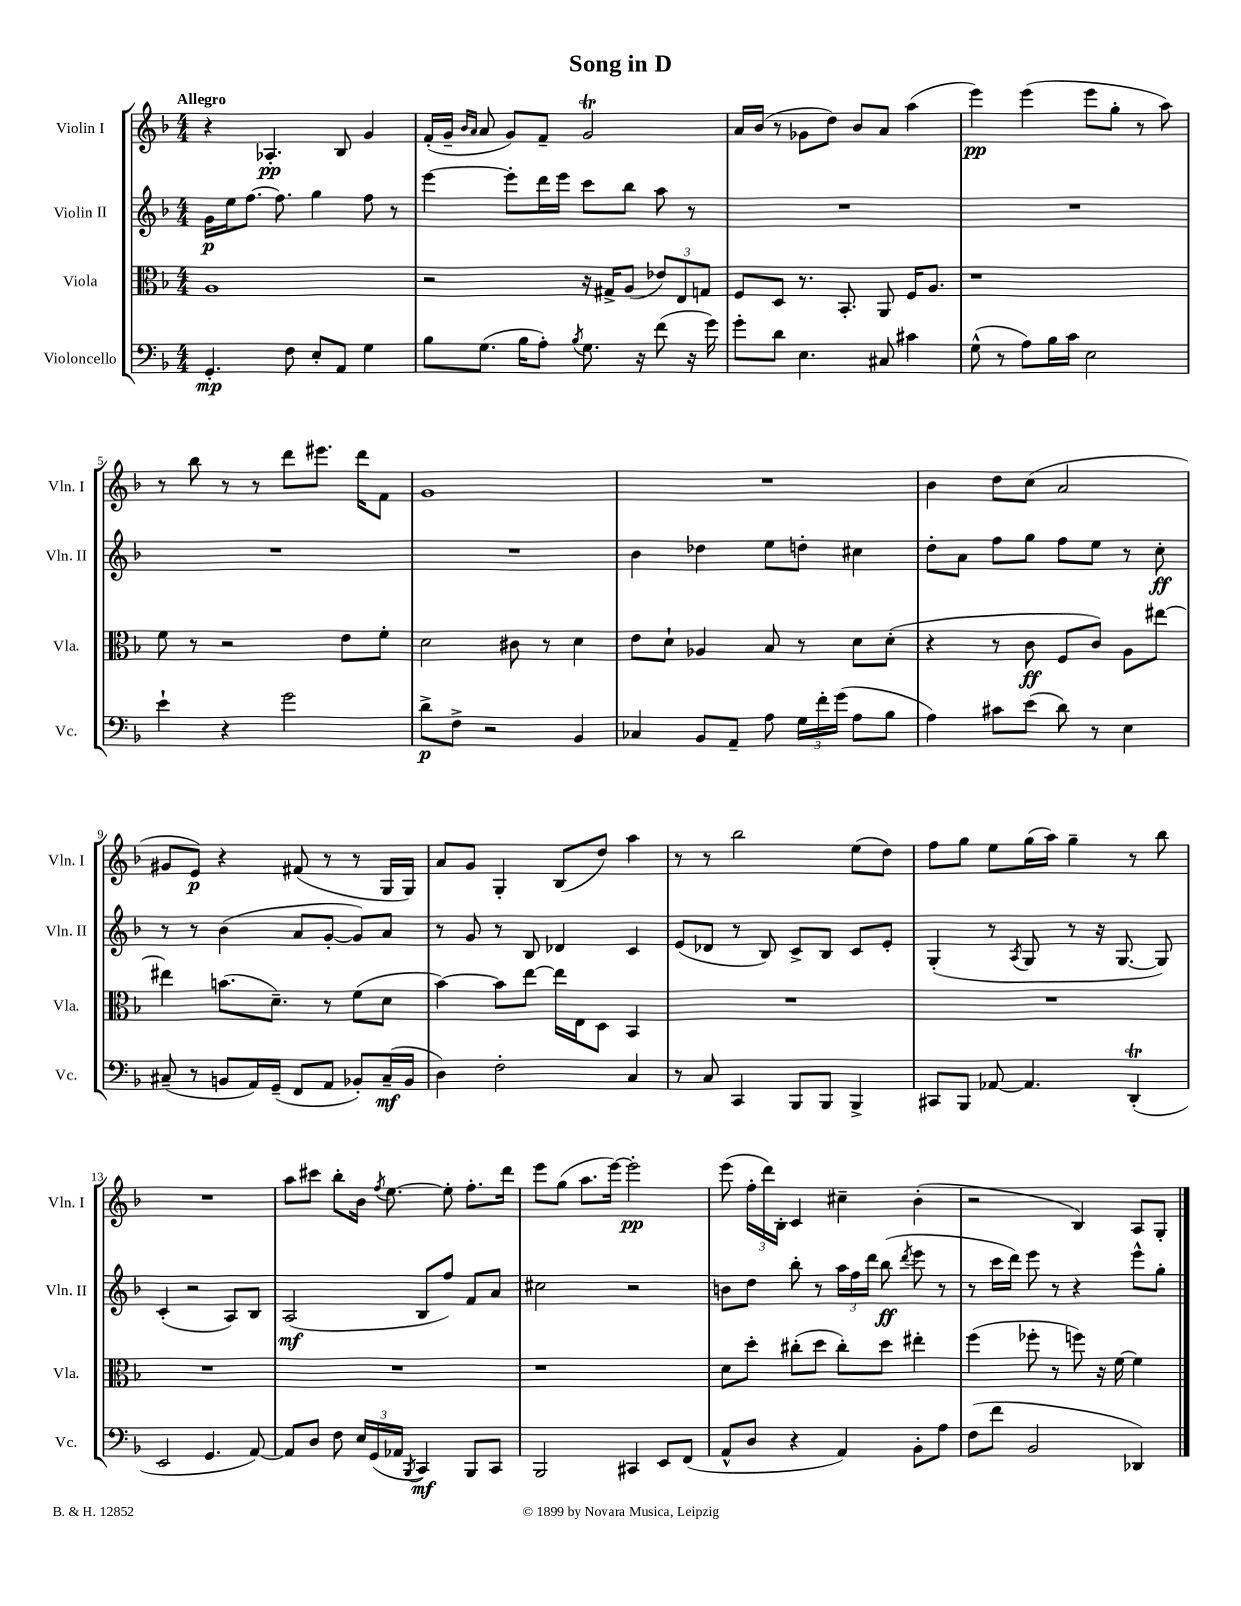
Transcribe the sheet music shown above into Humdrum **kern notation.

**kern	**dynam	**kern	**dynam	**kern	**dynam	**kern	**dynam
*part4	*part4	*part3	*part3	*part2	*part2	*part1	*part1
*staff4	*staff4	*staff3	*staff3	*staff2	*staff2	*staff1	*staff1
*I"Violoncello	*	*I"Viola	*	*I"Violin II	*	*I"Violin I	*
*I'Vc.	*	*I'Vla.	*	*I'Vln. II	*	*I'Vln. I	*
*clefF4	*	*clefC3	*	*clefG2	*	*clefG2	*
*k[b-]	*	*k[b-]	*	*k[b-]	*	*k[b-]	*
*M4/4	*	*M4/4	*	*M4/4	*	*M4/4	*
=1	=1	=1	=1	=1	=1	=1	=1
!	!	!	!	!	!	!LO:TX:a:B:t=Allegro	!
4.GG'/	mp	1A	.	16g\LL	p	4r	.
.	.	.	.	16ee\J	.	.	.
.	.	.	.	[8.ff\J	.	.	.
.	.	.	.	.	.	4.A-X'/	pp
.	.	.	.	8.ff\]	.	.	.
8F\	.	.	.	.	.	.	.
8E'/L	.	.	.	4gg\	.	.	.
8AA/J	.	.	.	.	.	8B-/	.
4G\	.	.	.	8ff\	.	4g/	.
.	.	.	.	8r	.	.	.
=2	=2	=2	=2	=2	=2	=2	=2
8B-\L	.	2r	.	[4eee\	.	(16f'/LL	.
.	.	.	.	.	.	16g~/JJ	.
.	.	.	.	.	.	16qqb-/LL	.
.	.	.	.	.	.	16qqa/JJ	.
(8.G\J	.	.	.	.	.	8a/	.
.	.	.	.	8eee'\L]	.	8g/L)	.
16B-\KL	.	.	.	.	.	.	.
8A'\J)	.	.	.	16ddd\L	.	8f~/J	.
.	.	.	.	16eee\JJ	.	.	.
8qB-/	.	.	.	.	.	.	.
8.G\	.	16r	.	8ccc\L	.	2gT/	.
.	.	16G#X^/KL	.	.	.	.	.
.	.	(8A/J	.	8bb-\J	.	.	.
16r	.	.	.	.	.	.	.
(8f\	.	12e-X/L)	.	8aa\	.	.	.
.	.	12E/	.	.	.	.	.
16r	.	.	.	8r	.	.	.
.	.	12Gn/J	.	.	.	.	.
16g\)	.	.	.	.	.	.	.
=3	=3	=3	=3	=3	=3	=3	=3
8g'\L	.	8F/L	.	1r	.	16a/LL	.
.	.	.	.	.	.	(16b-/JJ	.
8d\J	.	8D/J	.	.	.	8r	.
4.E\	.	8.r	.	.	.	8g-X\L	.
.	.	.	.	.	.	8dd\J)	.
.	.	8.BB-'/	.	.	.	.	.
.	.	.	.	.	.	8b-/L	.
8C#X/	.	8AA/	.	.	.	8a/J	.
4c#X\	.	16F/KL	.	.	.	(4aa\	.
.	.	8.A/J	.	.	.	.	.
=4	=4	=4	=4	=4	=4	=4	=4
(8G^^\	.	1r	.	1r	.	4eee\)	pp
8r	.	.	.	.	.	.	.
8A\L)	.	.	.	.	.	(4eee\	.
16B-\L	.	.	.	.	.	.	.
16c\JJ	.	.	.	.	.	.	.
2E\	.	.	.	.	.	8eee\L	.
.	.	.	.	.	.	8gg'\J	.
.	.	.	.	.	.	8r	.
.	.	.	.	.	.	8aa\)	.
!!LO:LB:g=z
=5	=5	=5	=5	=5	=5	=5	=5
4e`\	.	8f\	.	1r	.	8r	.
.	.	8r	.	.	.	8bb-\	.
4r	.	2r	.	.	.	8r	.
.	.	.	.	.	.	8r	.
2g\	.	.	.	.	.	8ddd\L	.
.	.	.	.	.	.	8.eee#X\J	.
.	.	8e\L	.	.	.	.	.
.	.	.	.	.	.	16ddd\KL	.
.	.	8f'\J	.	.	.	8f\J	.
=6	=6	=6	=6	=6	=6	=6	=6
8d^\L	p	2d\	.	1r	.	1g	.
8F^\J	.	.	.	.	.	.	.
2r	.	.	.	.	.	.	.
.	.	8c#X\	.	.	.	.	.
.	.	8r	.	.	.	.	.
4BB-/	.	4d\	.	.	.	.	.
=7	=7	=7	=7	=7	=7	=7	=7
4C-X/	.	8e\L	.	4b-\	.	1r	.
.	.	8d`\J	.	.	.	.	.
8BB-/L	.	4A-X/	.	4dd-X\	.	.	.
8AA~/J	.	.	.	.	.	.	.
8A\	.	8B-/	.	8ee\L	.	.	.
24G\LL	.	8r	.	8ddn'\J	.	.	.
24f'\	.	.	.	.	.	.	.
(24g\JJ	.	.	.	.	.	.	.
8A\L	.	8d\L	.	4cc#X\	.	.	.
8B-\J	.	(8d'\J	.	.	.	.	.
=8	=8	=8	=8	=8	=8	=8	=8
4A\)	.	4r	.	8dd'\L	.	4b-\	.
.	.	.	.	8a\J	.	.	.
8c#X\L	.	8r	.	8ff\L	.	8dd\L	.
(8e\J	.	8c\	ff	8gg\J	.	(8cc\J	.
8d\)	.	8F/L	.	8ff\L	.	2a/	.
8r	.	8c/J)	.	8ee\J	.	.	.
4E\	.	8A\L	.	8r	.	.	.
.	.	[8ee#X\J	.	8cc'\	ff	.	.
!!LO:LB:g=z
=9	=9	=9	=9	=9	=9	=9	=9
(8C#X~/	.	4ee#X\]	.	8r	.	8g#X/L	.
8r	.	.	.	8r	.	8e/J)	p
8BBn/L	.	(8.bn\L	.	(4b-\	.	4r	.
16AA/L)	.	.	.	.	.	.	.
(16GG~/JJ	.	8.d~\J)	.	.	.	.	.
8FF/L	.	.	.	8a/L	.	(8f#X/	.
8AA/J	.	8r	.	[8g'/J	.	8r	.
8BB-X'/L)	.	(8f\L	.	8g/L])	.	8r	.
(16C#~/L	mf	8d\J	.	8a/J	.	16G/LL	.
16BB-/JJ	.	.	.	.	.	16G/JJ)	.
=10	=10	=10	=10	=10	=10	=10	=10
4D\)	.	[4b-\)	.	8r	.	8a/L	.
.	.	.	.	8g/	.	8g/J	.
2F'\	.	8b-\L]	.	8r	.	4G'/	.
.	.	[8ee\J	.	8B-/	.	.	.
.	.	16ee\LL]	.	4d-X/	.	(8B-/L	.
.	.	16E\J	.	.	.	.	.
.	.	8D\J	.	.	.	8dd/J)	.
4C/	.	4BB-/	.	4c/	.	4aa\	.
=11	=11	=11	=11	=11	=11	=11	=11
8r	.	1r	.	(8e/L	.	8r	.
8C/	.	.	.	8d-X/J	.	8r	.
4CC/	.	.	.	8r	.	2bb-\	.
.	.	.	.	8B-/)	.	.	.
8BBB-/L	.	.	.	8c^/L	.	.	.
8BBB-/J	.	.	.	8B-/J	.	.	.
4BBB-^/	.	.	.	8c/L	.	(8ee\L	.
.	.	.	.	8e'/J	.	8dd\J)	.
=12	=12	=12	=12	=12	=12	=12	=12
8CC#X/L	.	1r	.	(4G'/	.	8ff\L	.
8BBB-/J	.	.	.	.	.	8gg\J	.
[8AA-X/	.	.	.	8r	.	8ee\L	.
.	.	.	.	8qA/	.	.	.
4.AA-/]	.	.	.	8G/	.	(16gg\L	.
.	.	.	.	.	.	16aa\JJ)	.
.	.	.	.	8r	.	4gg~\	.
.	.	.	.	16r	.	.	.
.	.	.	.	[8.G/	.	.	.
(4DDT'/	.	.	.	.	.	8r	.
.	.	.	.	8G/])	.	8bb-\	.
!!LO:LB:g=z
=13	=13	=13	=13	=13	=13	=13	=13
2EE/	.	1r	.	(4c'/	.	1r	.
.	.	.	.	2r	.	.	.
4.GG/	.	.	.	.	.	.	.
.	.	.	.	8A/L)	.	.	.
[8AA/)	.	.	.	8B-/J	.	.	.
=14	=14	=14	=14	=14	=14	=14	=14
8AA/L]	.	1r	.	(2A/	mf	8aa\L	.
8D/J	.	.	.	.	.	8ccc#X\J	.
8F\	.	.	.	.	.	8bb-'\L	.
24E/LL	.	.	.	.	.	16b-\Jk	.
(24GG/	.	.	.	.	.	.	.
.	.	.	.	.	.	8qff/	.
.	.	.	.	.	.	[8.ee\	.
24AA-X/JJ	.	.	.	.	.	.	.
8qBBB-/	.	.	.	.	.	.	.
4CC/)	mf	.	.	8B-/L	.	.	.
.	.	.	.	8ff/J)	.	8ee'\]	.
8BBB-/L	.	.	.	8f/L	.	8.ff'\L	.
8CC/J	.	.	.	8a/J	.	.	.
.	.	.	.	.	.	16ddd\Jk	.
=15	=15	=15	=15	=15	=15	=15	=15
2BBB-/	.	1r	.	2cc#X\	.	8eee\L	.
.	.	.	.	.	.	(8gg\J	.
.	.	.	.	.	.	8.aa\L	.
.	.	.	.	.	.	[16eee\Jk)	.
4CC#X/	.	.	.	2r	.	2eee'\]	pp
8EE/L	.	.	.	.	.	.	.
(8FF/J	.	.	.	.	.	.	.
=16	=16	=16	=16	=16	=16	=16	=16
8AA^^/L	.	8d\L	.	8bn\L	.	(8eee\	.
8D/J	.	8dd'\J	.	8dd\J	.	24ff'\LL	.
.	.	.	.	.	.	24ddd\)	.
.	.	.	.	.	.	24B-'\JJ	.
4r	.	(8cc#X'\L	.	8bb-'\	.	4c/	.
.	.	8dd\J	.	8r	.	.	.
4AA/)	.	8cc#'\L)	.	24aa\LL	.	4cc#X~\	.
.	.	.	.	24ff\	.	.	.
.	.	.	.	24ddd\JJ	.	.	.
.	.	8dd\J	.	(8bb-\	ff	.	.
.	.	.	.	8qddd/	.	.	.
8BB-'\L	.	4ee#X'\	.	8eee\	.	(4b-'\	.
8A\J	.	.	.	8r	.	.	.
=17	=17	=17	=17	=17	=17	=17	=17
(8F\L	.	(4ff\	.	8r	.	2r	.
8f\J	.	.	.	16ccc\LL	.	.	.
.	.	.	.	16ddd\JJ)	.	.	.
2BB-/	.	8ff-X'\	.	8eee\	.	.	.
.	.	8r	.	8r	.	.	.
.	.	8ffn\)	.	4r	.	4B-/)	.
.	.	16r	.	.	.	.	.
.	.	[16f\	.	.	.	.	.
4DD-X/)	.	4f\]	.	8eee^^\L	.	8A/L	.
.	.	.	.	8gg'\J	.	8G'/J	.
==	==	==	==	==	==	==	==
*-	*-	*-	*-	*-	*-	*-	*-
